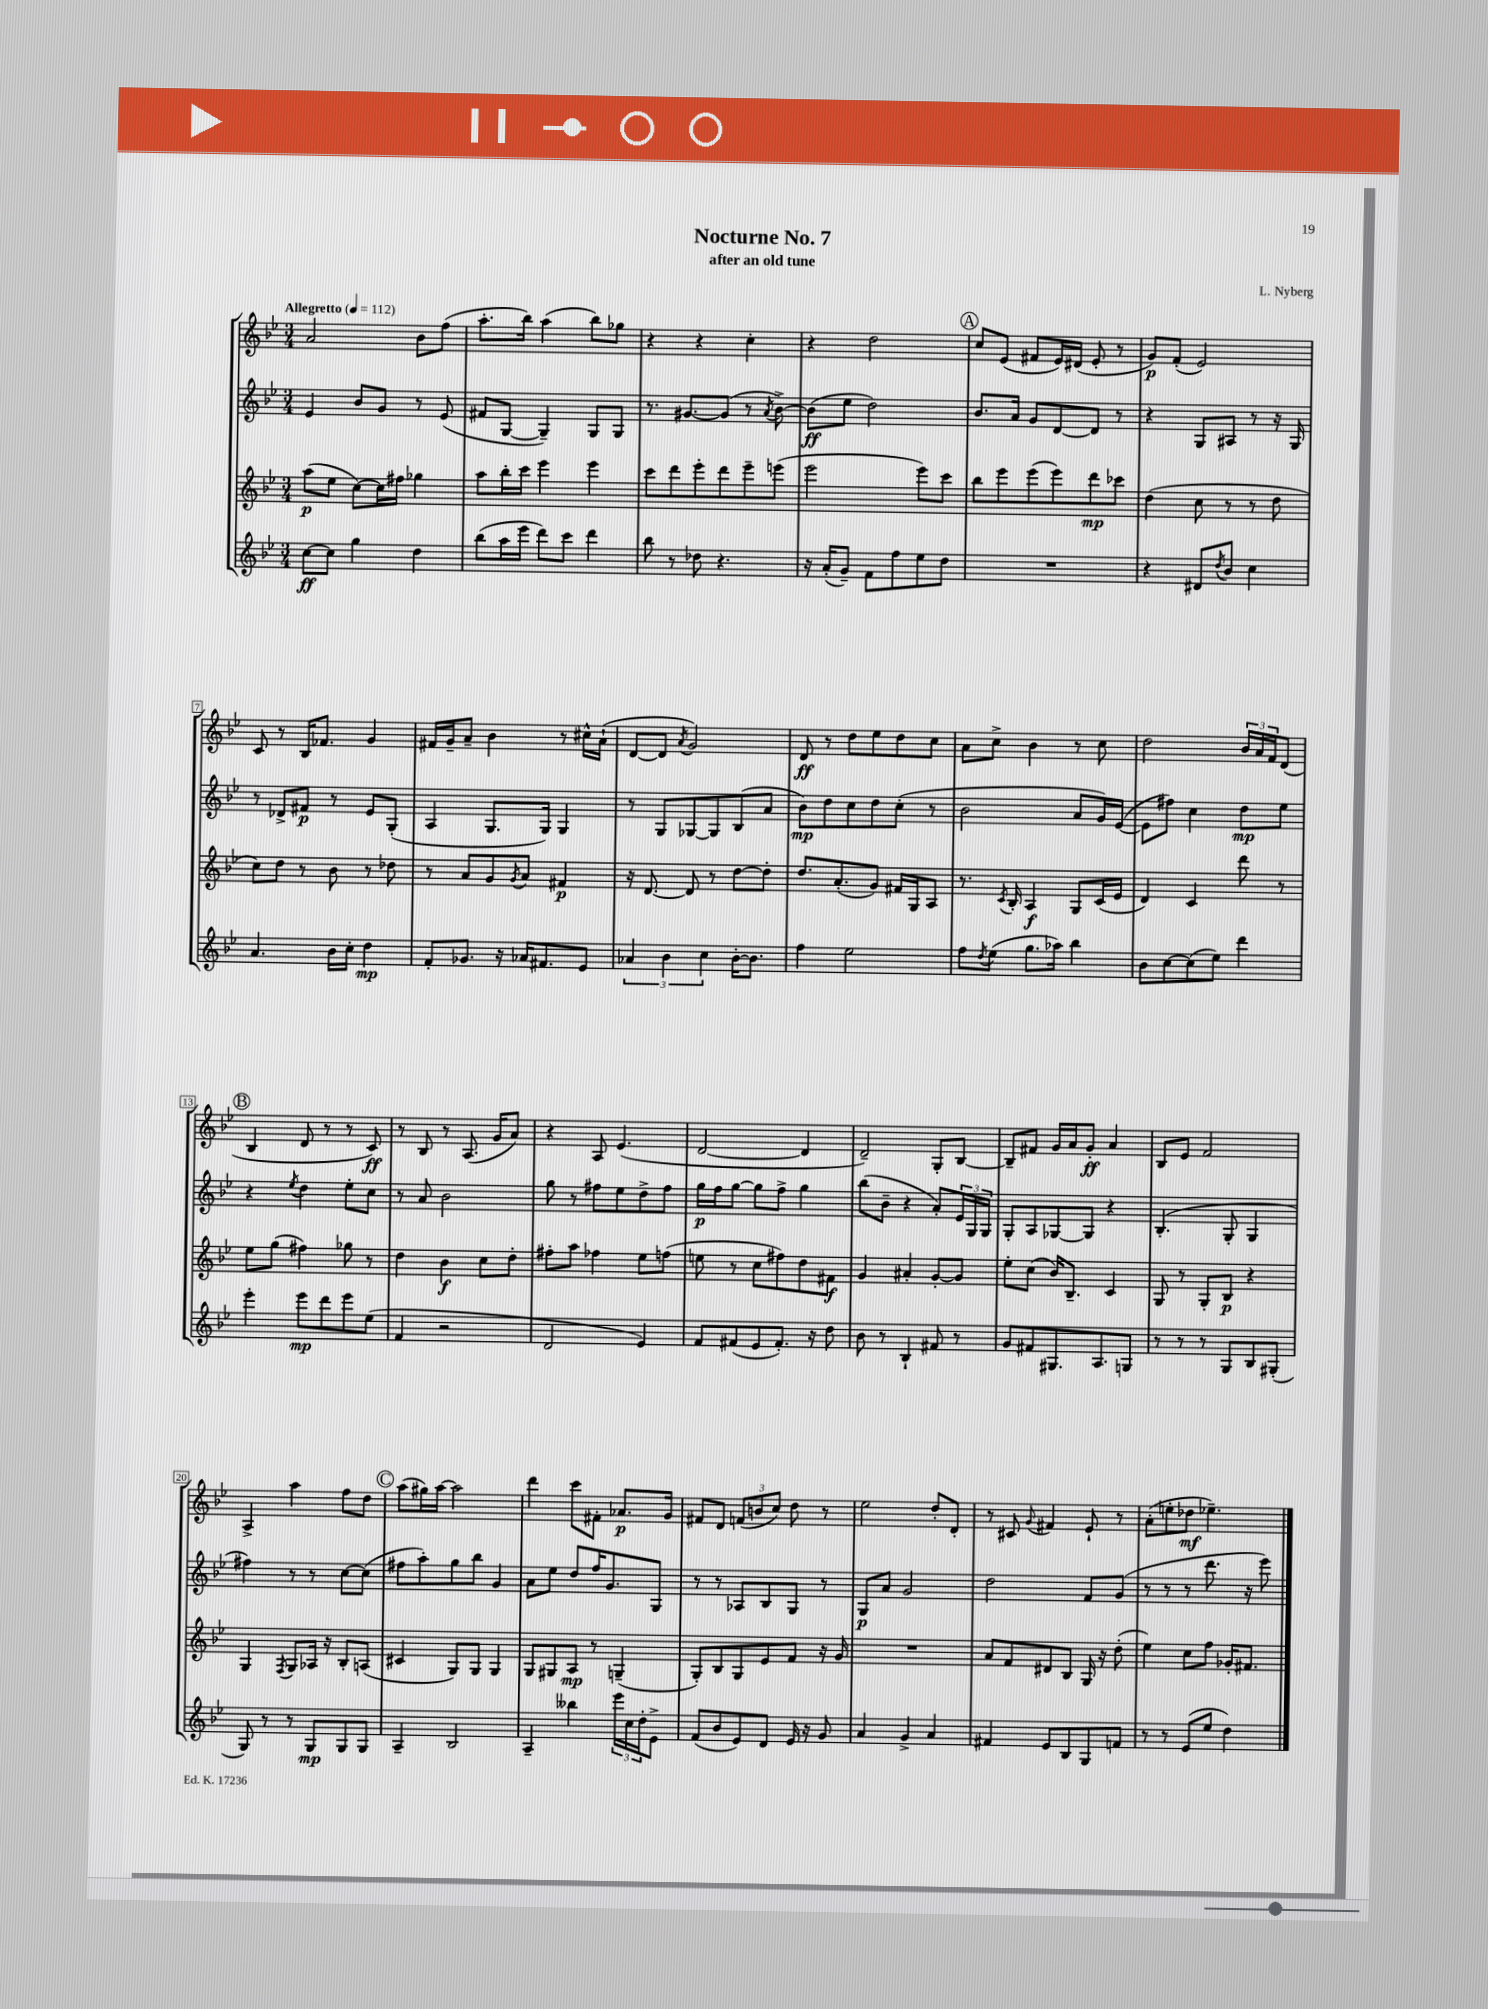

**kern	**dynam	**kern	**dynam	**kern	**dynam	**kern	**dynam
*part4	*part4	*part3	*part3	*part2	*part2	*part1	*part1
*staff4	*staff4	*staff3	*staff3	*staff2	*staff2	*staff1	*staff1
*clefG2	*	*clefG2	*	*clefG2	*	*clefG2	*
*k[b-e-]	*	*k[b-e-]	*	*k[b-e-]	*	*k[b-e-]	*
*M3/4	*	*M3/4	*	*M3/4	*	*M3/4	*
*MM112	*	*MM112	*	*MM112	*	*MM112	*
=1	=1	=1	=1	=1	=1	=1	=1
!	!	!	!	!	!	!LO:TX:a:B:t=Allegretto	!
[8cc\L	ff	(8aa\L	p	4e-/	.	2a/	.
8cc\J]	.	8ee-\J	.	.	.	.	.
4gg\	.	[8cc\L)	.	8b-/L	.	.	.
.	.	16cc\L]	.	8g/J	.	.	.
.	.	16ff#X\JJ	.	.	.	.	.
4dd\	.	4gg-X\	.	8r	.	8b-\L	.
.	.	.	.	(8e-/	.	(8ff\J	.
=2	=2	=2	=2	=2	=2	=2	=2
(8bb-\L	.	8aa\L	.	8f#X/L	.	8.aa'\L	.
16aa\L	.	16bb-'\L	.	[8G/J	.	.	.
16eee-\JJ	.	16ccc\JJ	.	.	.	16bb-\Jk)	.
8ddd\L)	.	4eee-\	.	4G~/])	.	(4aa\	.
8ccc\J	.	.	.	.	.	.	.
4ddd\	.	4eee-\	.	8G/L	.	8bb-\L)	.
.	.	.	.	8G/J	.	8gg-X\J	.
=3	=3	=3	=3	=3	=3	=3	=3
8bb-\	.	8ccc\L	.	8.r	.	4r	.
8r	.	8ddd\	.	.	.	.	.
.	.	.	.	[8.g#X/L	.	.	.
8dd-X\	.	8eee-'\	.	.	.	4r	.
4.r	.	8ddd\	.	(8g#/J]	.	.	.
.	.	8eee-~\	.	8r	.	4cc'\	.
.	.	.	.	8qa/	.	.	.
.	.	(8eeen\J	.	[8b-^\)	.	.	.
=4	=4	=4	=4	=4	=4	=4	=4
16r	.	2eee-\	.	(8b-\L]	ff	4r	.
(16a'/KL	.	.	.	.	.	.	.
8g~/J)	.	.	.	8ee-\J	.	.	.
8f\L	.	.	.	2dd\)	.	2dd\	.
8ff\	.	.	.	.	.	.	.
8ee-\	.	8eee-\L)	.	.	.	.	.
8dd\J	.	8ccc\J	.	.	.	.	.
!!LO:REH:place=s1:t=A
=5	=5	=5	=5	=5	=5	=5	=5
2.r	.	8bb-\L	.	8.b-/L	.	8cc/L	.
.	.	8eee-\	.	.	.	(8e-/J	.
.	.	.	.	16a/Jk	.	.	.
.	.	(8eee-\	.	8g/L	.	8f#X/L	.
.	.	8eee-\)	.	[8d/	.	16e-/L)	.
.	.	.	.	.	.	(16d#X/JJ	.
.	.	8ddd\	mp	8d/J]	.	8e-'/	.
.	.	8ccc-X\J	.	8r	.	8r	.
=6	=6	=6	=6	=6	=6	=6	=6
4r	.	(4dd\	.	4r	.	8g/L)	p
.	.	.	.	.	.	(8f'/J	.
8d#X/L	.	8cc\	.	8G/L	.	2e-/)	.
8qdd/	.	.	.	.	.	.	.
8b-/J	.	8r	.	8A#X/J	.	.	.
4cc\	.	8r	.	8r	.	.	.
.	.	8dd\	.	16r	.	.	.
.	.	.	.	16G/	.	.	.
!!LO:LB:g=z
=7	=7	=7	=7	=7	=7	=7	=7
4.a/	.	8cc\L)	.	8r	.	8c/	.
.	.	8dd\J	.	8d-X^/L	.	8r	.
.	.	8r	.	8f#X/J	p	16B-/KL	.
.	.	.	.	.	.	8.f-X/J	.
16b-\LL	.	8b-\	.	8r	.	.	.
16cc'\JJ	.	.	.	.	.	.	.
4dd\	mp	8r	.	8e-/L	.	4g/	.
.	.	8dd-X\	.	(8G'/J	.	.	.
=8	=8	=8	=8	=8	=8	=8	=8
8f'/L	.	8r	.	4A/	.	16f#X/LL	.
.	.	.	.	.	.	16g~/J	.
8.g-X/J	.	8a/L	.	.	.	8a~/J	.
.	.	8g/	.	8.G/L	.	4b-\	.
16r	.	.	.	.	.	.	.
.	.	8qg/	.	.	.	.	.
16a-X/KL	.	8a/J	.	.	.	.	.
8.f#X/	.	.	.	16G/Jk)	.	.	.
.	.	4f#X/	p	4G/	.	8r	.
8e-/J	.	.	.	.	.	16cc#X^^\LL	.
.	.	.	.	.	.	(16a`\JJ	.
=9	=9	=9	=9	=9	=9	=9	=9
6a-X/	.	16r	.	8r	.	[8d/L	.
.	.	[8.d/	.	.	.	.	.
.	.	.	.	8G/L	.	8d/J]	.
6b-\	.	.	.	.	.	.	.
.	.	.	.	.	.	8qa/	.
.	.	8d/]	.	[8G-X/	.	2g/)	.
6cc\	.	.	.	.	.	.	.
.	.	8r	.	8G-/]	.	.	.
[16b-'\KL	.	[8dd\L	.	(8B-/	.	.	.
8.b-\J]	.	.	.	.	.	.	.
.	.	8dd'\J]	.	8a/J	.	.	.
=10	=10	=10	=10	=10	=10	=10	=10
4ff\	.	8.dd/L	.	8b-\L)	mp	8d/	ff
.	.	.	.	8dd\	.	8r	.
.	.	(8.a'/	.	.	.	.	.
2ee-\	.	.	.	8cc\	.	8dd\L	.
.	.	8g/J)	.	8dd\	.	8ee-\	.
.	.	16f#X/LL	.	(8cc'\J	.	8dd\	.
.	.	16G/J	.	.	.	.	.
.	.	8A/J	.	8r	.	8cc\J	.
=11	=11	=11	=11	=11	=11	=11	=11
8ff\L	.	8.r	.	2b-\	.	8a\L	.
8qdd/	.	.	.	.	.	.	.
(8ee-\J	.	.	.	.	.	8cc^\J	.
.	.	8qc/	.	.	.	.	.
.	.	16B-'/	.	.	.	.	.
8.gg\L	.	4A/	f	.	.	4b-\	.
16aa-X\Jk)	.	.	.	.	.	.	.
4bb-\	.	8G/L	.	8a/L	.	8r	.
.	.	(16c/L	.	16g/L)	.	8cc\	.
.	.	16e-/JJ	.	([16e-/JJ	.	.	.
=12	=12	=12	=12	=12	=12	=12	=12
8b-\L	.	4d/)	.	8e-\L]	.	2dd\	.
[8cc\	.	.	.	8ff#X\J)	.	.	.
(8cc\]	.	4c/	.	4cc\	.	.	.
8ee-\J)	.	.	.	.	.	.	.
4ddd\	.	8ddd\	.	8dd\L	mp	24b-/LL	.
.	.	.	.	.	.	24a/	.
.	.	.	.	.	.	24f/J	.
.	.	8r	.	8ee-\J	.	(8d/J	.
!!LO:LB:g=z
!!LO:REH:place=s1:t=B
=13	=13	=13	=13	=13	=13	=13	=13
4eee-'\	.	8ee-\L	.	4r	.	4B-/	.
.	.	(8gg\J	.	.	.	.	.
.	.	.	.	8qee-/	.	.	.
8eee-\L	mp	4ff#X\)	.	4dd\	.	8d/	.
8ddd\	.	.	.	.	.	8r	.
8eee-\	.	8gg-X\	.	8ee-'\L	.	8r	.
(8ee-\J	.	8r	.	8cc\J	.	8c/)	ff
=14	=14	=14	=14	=14	=14	=14	=14
4f/	.	4dd\	.	8r	.	8r	.
.	.	.	.	8a/	.	8B-/	.
2r	.	4b-\	f	2b-\	.	8r	.
.	.	.	.	.	.	(8.A/	.
.	.	8cc\L	.	.	.	.	.
.	.	.	.	.	.	16g/KL	.
.	.	8dd'\J	.	.	.	8a/J)	.
=15	=15	=15	=15	=15	=15	=15	=15
2d/	.	8ff#X'\L	.	8gg\	.	4r	.
.	.	8aa\J	.	8r	.	.	.
.	.	4ff-X\	.	8ff#X\L	.	8A/	.
.	.	.	.	8ee-\	.	(4.e-/	.
4e-/)	.	8ee-\L	.	8dd^\	.	.	.
.	.	(8ffn\J	.	8ff#\J	.	.	.
=16	=16	=16	=16	=16	=16	=16	=16
8f/L	.	8een\	.	16gg\LL	p	[2d/	.
.	.	.	.	16ff\J	.	.	.
(8f#X/	.	8r	.	[8gg\J	.	.	.
8e-/	.	8cc\L	.	8gg\L]	.	.	.
8.f#'/J)	.	8ff#X\)	.	8ff^\J	.	.	.
.	.	8dd\	.	4gg\	.	4d/]	.
16r	.	.	.	.	.	.	.
8dd\	.	8f#X\J	f	.	.	.	.
=17	=17	=17	=17	=17	=17	=17	=17
8b-\	.	4g/	.	(8bb-\L	.	2d~/)	.
8r	.	.	.	8b-~\J	.	.	.
4B-`/	.	4a#X'/	.	4r	.	.	.
8f#X/	.	[8g'/L	.	8a'/L)	.	8G'/L	.
8r	.	8g/J]	.	24e-/L	.	[8B-/J	.
.	.	.	.	24G/	.	.	.
.	.	.	.	24G/JJ	.	.	.
=18	=18	=18	=18	=18	=18	=18	=18
8g/L	.	8ee-'\L	.	8G'/L	.	8B-~/L]	.
8f#X/	.	(8cc\J	.	8A/	.	8f#X/J	.
8.G#X/	.	16b-/KL)	.	[8G-X/	.	16g/LL	.
.	.	8.B-~/J	.	.	.	16a/J	.
.	.	.	.	8G-/J]	.	8g'/J	ff
8.A/	.	.	.	.	.	.	.
.	.	4c/	.	4r	.	4a/	.
8Gn/J	.	.	.	.	.	.	.
=19	=19	=19	=19	=19	=19	=19	=19
8r	.	8G/	.	(4.B-'/	.	8B-/L	.
8r	.	8r	.	.	.	8e-/J	.
8r	.	8G'/L	.	.	.	2f/	.
8G/L	.	8B-/J	p	8G'/	.	.	.
8B-/	.	4r	.	4G/	.	.	.
(8G#X'/J	.	.	.	.	.	.	.
!!LO:LB:g=z
=20	=20	=20	=20	=20	=20	=20	=20
8G/)	.	4G/	.	4ff#X\)	.	4A^/	.
8r	.	.	.	.	.	.	.
.	.	8qF/	.	.	.	.	.
8r	.	8G/L	.	8r	.	4aa\	.
8G/L	mp	16A-X/Jk	.	8r	.	.	.
.	.	16r	.	.	.	.	.
8G/	.	8B-'/L	.	[8cc\L	.	8ff\L	.
8G/J	.	(8An/J	.	(8cc\J]	.	8dd\J	.
!!LO:REH:place=s1:t=C
=21	=21	=21	=21	=21	=21	=21	=21
4A~/	.	4c#X/	.	8ff#X\L	.	(8aa\L	.
.	.	.	.	8aa'\)	.	16gg#X\L)	.
.	.	.	.	.	.	[16aa\JJ	.
2B-/	.	8G/L)	.	8gg\	.	2aa\]	.
.	.	8G/J	.	8bb-\J	.	.	.
.	.	4G/	.	4g/	.	.	.
=22	=22	=22	=22	=22	=22	=22	=22
4A~/	.	8G/L	.	8a\L	.	4ddd\	.
.	.	8G#X/	.	8ee-\J	.	.	.
4bb--X\	.	8A/J	mp	8dd/L	.	8ccc\L	.
.	.	8r	.	16ff/K	.	8f#X'\J	.
.	.	.	.	8.g/	.	.	.
24eee-\LL	.	(4Gn~/	.	.	.	8.a-X/L	p
24cc\	.	.	.	.	.	.	.
24dd'\J	.	.	.	.	.	.	.
8e-^\J	.	.	.	8G/J	.	.	.
.	.	.	.	.	.	16g/Jk	.
=23	=23	=23	=23	=23	=23	=23	=23
(8f/L	.	8G'/L)	.	8r	.	8f#X/L	.
8b-/	.	8B-/	.	8r	.	8d/J	.
8e-/)	.	8G/	.	8A-X/L	.	(12fn/L	.
.	.	.	.	.	.	12bn/	.
8d/J	.	8e-/	.	8B-/	.	.	.
.	.	.	.	.	.	12cc/J)	.
16e-/	.	8f/J	.	8G/J	.	8dd\	.
16r	.	.	.	.	.	.	.
8g/	.	16r	.	8r	.	8r	.
.	.	16g/	.	.	.	.	.
=24	=24	=24	=24	=24	=24	=24	=24
4a/	.	2.r	.	8G/L	p	2ee-\	.
.	.	.	.	8a/J	.	.	.
4g^/	.	.	.	2g/	.	.	.
4a/	.	.	.	.	.	8dd'/L	.
.	.	.	.	.	.	8d'/J	.
=25	=25	=25	=25	=25	=25	=25	=25
4f#X/	.	8a/L	.	2dd\	.	8r	.
.	.	8f/	.	.	.	8c#X/	.
.	.	.	.	.	.	8qqg/	.
8e-/L	.	8d#X/	.	.	.	4f#X/	.
8B-/	.	8B-/J	.	.	.	.	.
8G/	.	16G/	.	8f/L	.	8e-`/	.
.	.	16r	.	.	.	.	.
8fn/J	.	(8dd'\	.	(8g/J	.	8r	.
=26	=26	=26	=26	=26	=26	=26	=26
8r	.	4ee-\)	.	8r	.	(8a'\L	.
8r	.	.	.	8r	.	8een'\	.
(8e-/L	.	8cc\L	.	8r	.	8dd-X\J	mf
8ee-/J	.	8ff\J	.	8.ddd\	.	4.ee-X~\)	.
4dd\)	.	16g-X'/KL	.	.	.	.	.
.	.	8.f#X/J	.	16r	.	.	.
.	.	.	.	8eee-\)	.	.	.
==	==	==	==	==	==	==	==
*-	*-	*-	*-	*-	*-	*-	*-
